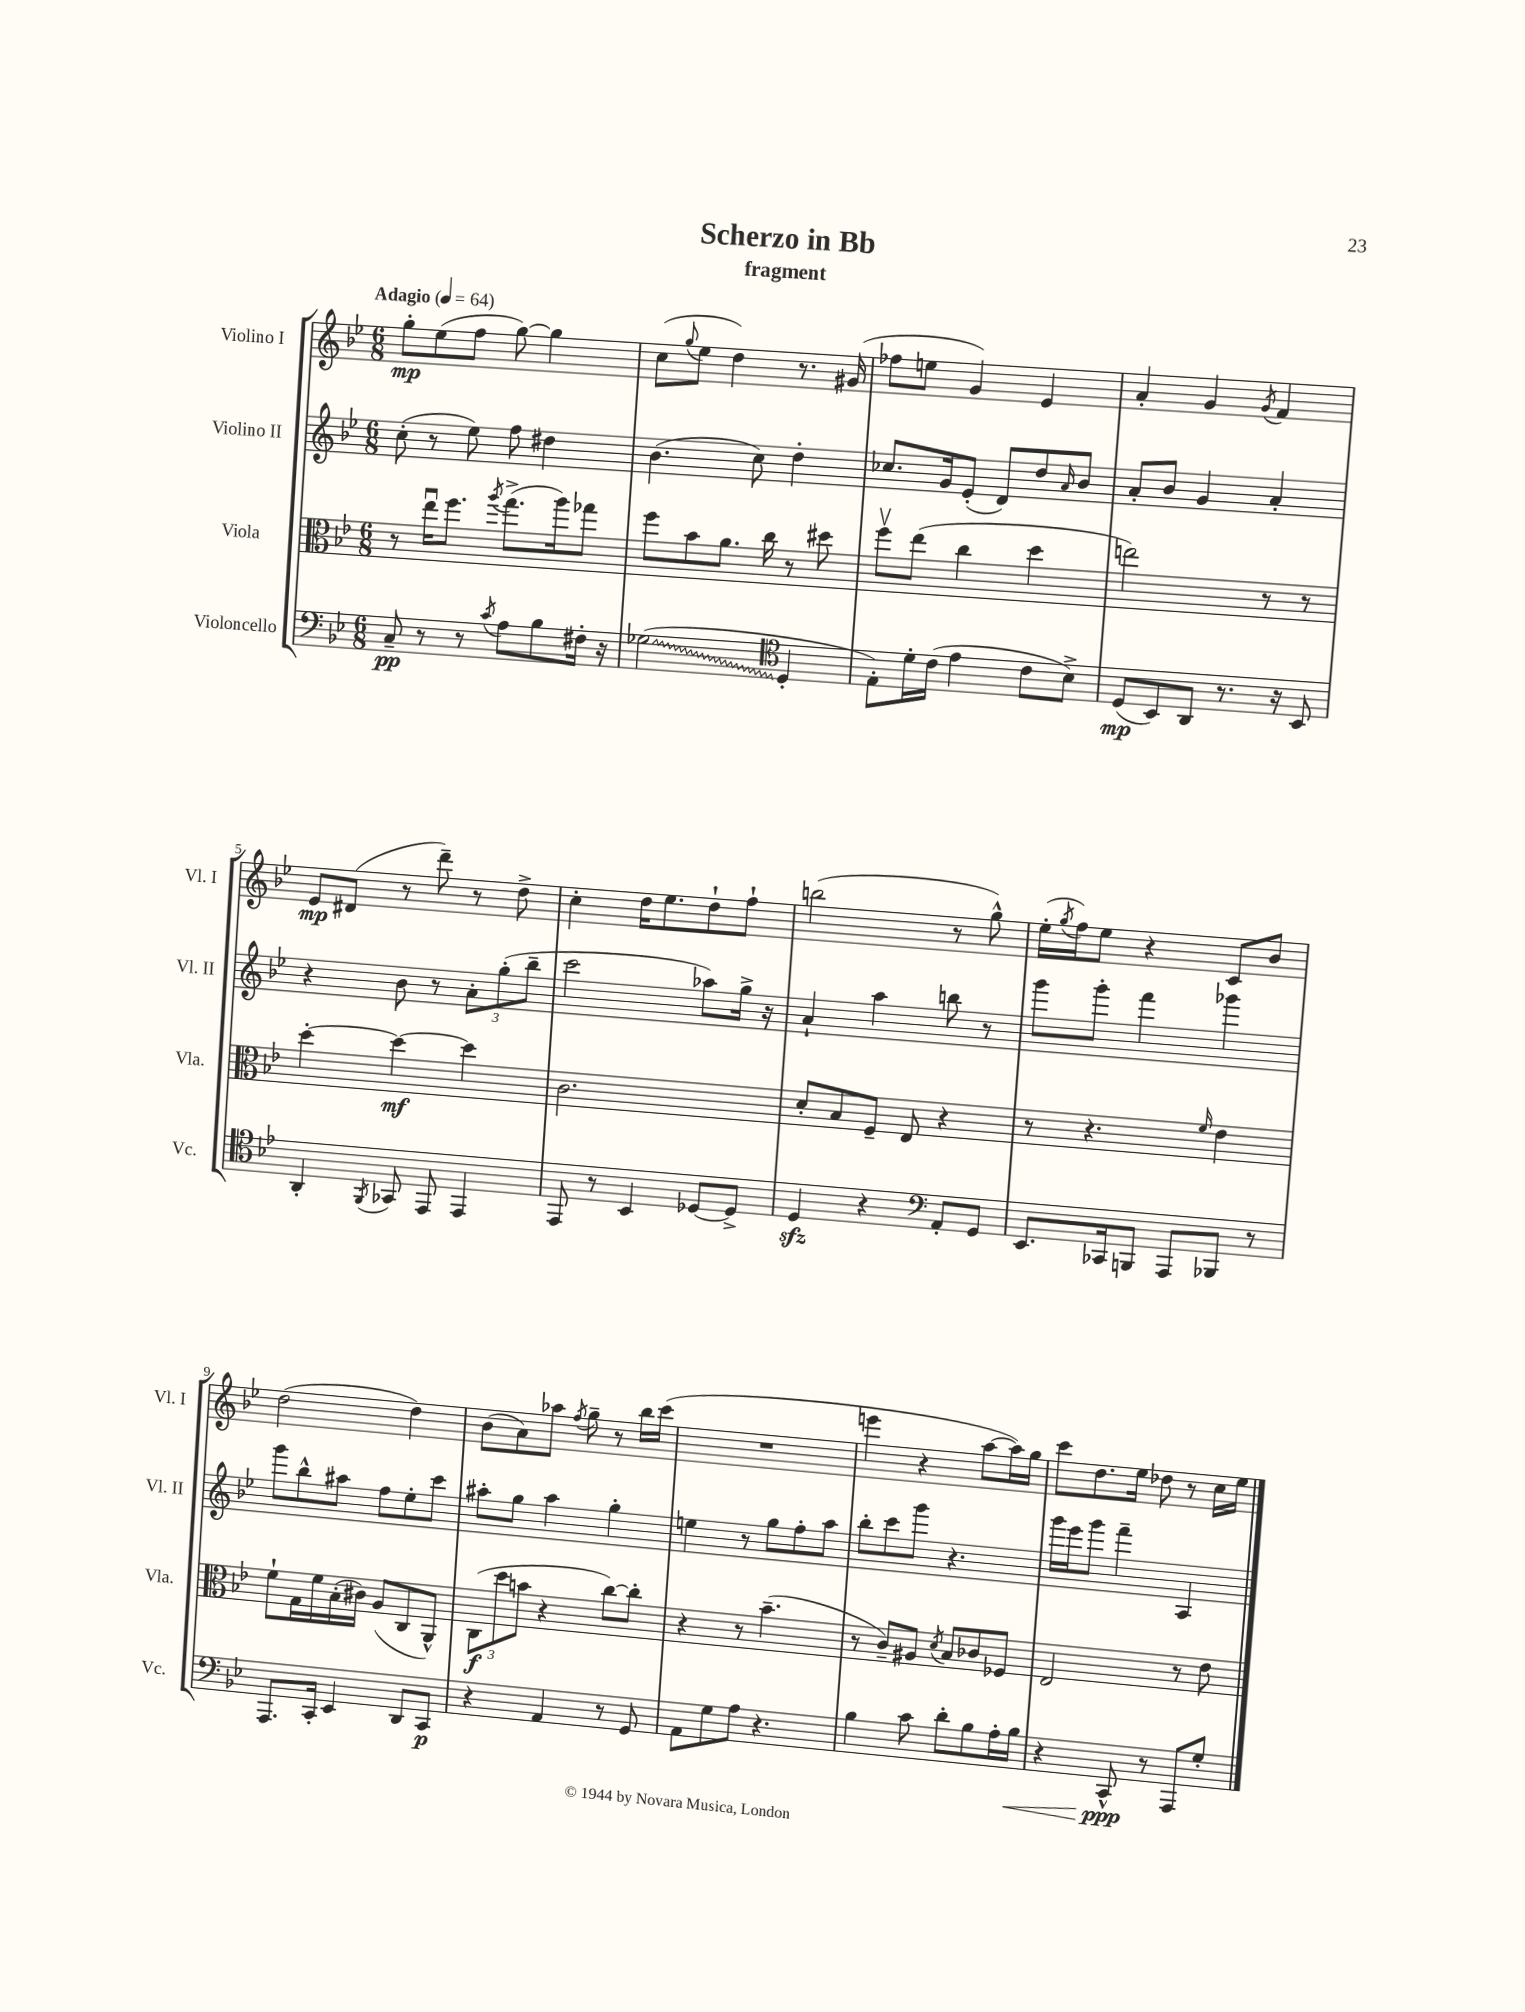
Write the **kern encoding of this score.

**kern	**kern	**kern	**kern
*staff4	*staff3	*staff2	*staff1
*clefF4	*clefC3	*clefG2	*clefG2
*k[b-e-]	*k[b-e-]	*k[b-e-]	*k[b-e-]
*M6/8	*M6/8	*M6/8	*M6/8
*MM64	*MM64	*MM64	*MM64
8C~	8r	(8cc'	8gg'
8r	16ee-u	8r	(8ee-
.	8.ff	.	.
8r	.	8ee-)	8ff
8qc	8qaa	.	.
8A	(8.gg^	8ff	[8gg)
8B-	.	4dd#	4gg]
.	16aa)	.	.
16F#'	8gg-	.	.
16r	.	.	.
=	=	=	=
(2G-	8ff	(4.b-	(8cc
.	.	.	8qqgg
.	8b-	.	8ee-
.	8.a	.	4dd)
.	.	8cc)	.
.	16cc	.	.
*clefC4	*	*	*
4D'	8r	4dd'	8.r
.	8dd#	.	.
.	.	.	(16g#
=	=	=	=
8E-')	8ffv	8.cc-	8ff-
16d'	(8ee-	.	8ee
(16c	.	16g	.
4e-	4cc	(8e-'	4g)
.	.	8d)	.
8c	4dd	8dd	4e-
.	.	16qqa	.
8B-^)	.	8b-	.
=	=	=	=
(8D	2ee)	8a'	4a'
8BB-)	.	8b-	.
8AA	.	4g	4g
8.r	.	.	.
.	.	.	8qg
.	8r	4a'	4f
16r	.	.	.
8BB-	8r	.	.
=	=	=	=
4AA'	[4dd'	4r	8e-
.	.	.	(8d#
8qFF	.	.	.
8GG-	4dd_	8b-	8r
8EE-	.	8r	8ddd~)
4EE-	4dd]	12a'	8r
.	.	(12gg'	.
.	.	.	8dd^
.	.	12bb-~	.
=	=	=	=
8EE-	2.c	2ccc	4cc'
8r	.	.	.
4BB-	.	.	16dd
.	.	.	8.ee-
[8D-	.	8aa-)	8dd`
8D-^]	.	16gg^	8ff`
.	.	16r	.
=	=	=	=
4D	8d'	4a`	(2bb
.	8B-	.	.
4r	8F~	4aa	.
.	8E-	.	.
*clefF4	*	*	*
8AA'	4r	8bb	8r
8GG	.	8r	8gg^^)
=	=	=	=
8.EE-	8r	8ggg	(16ee-'
.	.	.	8qgg
.	.	.	16ff)
.	4.r	8ggg'	8ee-
16CC-	.	.	.
8BBB	.	4fff	4r
8AAA	.	.	.
.	16qqf	.	.
8BBB-	4e-	4ggg-	8c
8r	.	.	8b-
=	=	=	=
8.AAA	8f`	8ggg	(2dd
.	16G	8bb-^^	.
16CC'	16f	.	.
4EE-	(16B-'	8aa#	.
.	16c#)	.	.
.	(8A	8ff	.
8DD	8C	8ee-'	4dd)
8CC	8AA^^)	8ccc	.
=	=	=	=
4r	(12C	8aa#'	(8b-
.	12dd	.	.
.	.	8gg	8a)
.	12b	.	.
4AA	4r	4aa#	8aa-
.	.	.	8qff
.	.	.	8gg~
8r	[8cc)	4gg'	8r
8GG	8cc']	.	16bb-
.	.	.	(16ccc
=	=	=	=
8AA	4r	4ee	2.r
8G	.	.	.
8A	8r	8r	.
4.r	(4.b-~	8gg	.
.	.	8ff'	.
.	.	8aa	.
=	=	=	=
4B-	8r	8bb-'	4eee
.	8c~)	8ccc	.
8c	8A#	8ggg	4r
.	8qd	.	.
8d'	8B-	4.r	.
8B-	8c-	.	[8aa
16A'	8F-	.	16aa])
16B-	.	.	16gg
=	=	=	=
4r	2E-	16ggg	8ccc
.	.	16eee-	.
.	.	8ggg	8.dd
8CC^^	.	4fff~	.
.	.	.	16ee-
8r	.	.	8dd-
8AAA	8r	4A	8r
8G'	8e-	.	16cc
.	.	.	16ee-
==	==	==	==
*-	*-	*-	*-
